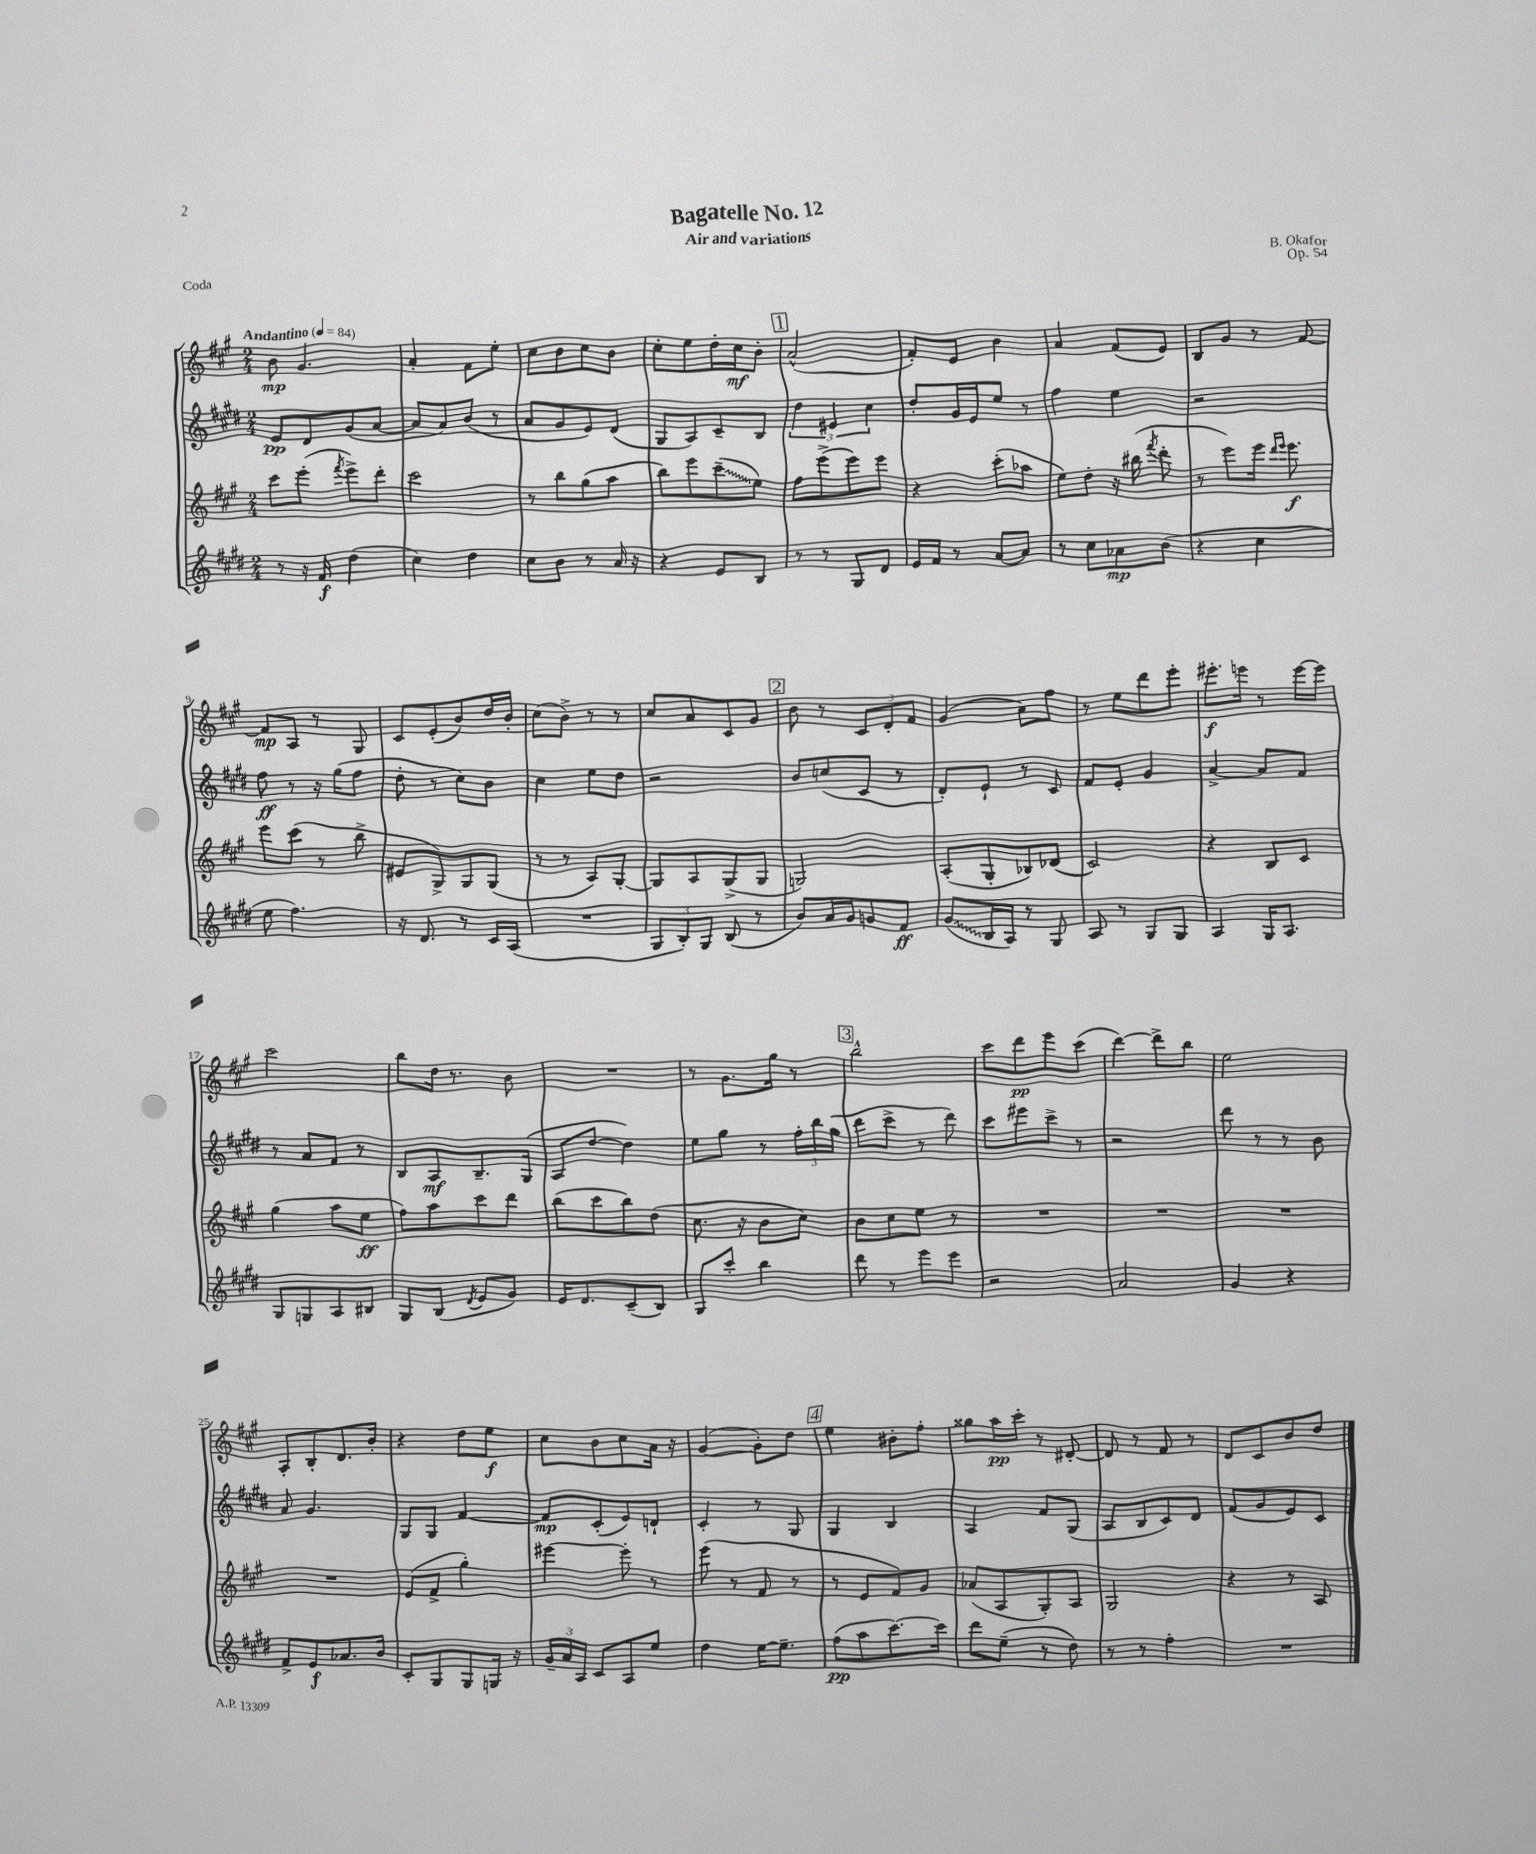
\header { title = "Bagatelle No. 12" composer = "B. Okafor" subtitle = "Air and variations" opus = "Op. 54" piece = "Coda" }
<<
\new StaffGroup <<
\new Staff = "s0" {
    \clef treble \key a \major \numericTimeSignature \time 2/4 \tempo "Andantino" 4 = 84
    \autoBeamOff b'8\mp gis'4. |
    a'4-. fis'8[ e''8]-. |
    cis''8[ b'8 cis''8 b'8] |
    cis''8[-. e''8 d''16-. cis''16\mf b'8]-. |
    \mark \markup { \box "1" } a'2-^( |
    fis'8[-.) e'8] b'4 |
    a'4 fis'8[( e'8]) |
    b8[ gis'8] r8 fis'8~ |
    fis'8[\mp a8] r8 gis8 |
    cis'8[ e'8-.( b'8) d''16 b'16]-. |
    cis''8[( b'8]->) r8 r8 |
    cis''8[ a'8 cis'8 gis'8] |
    \mark \markup { \box "2" } b'8 r8 \tuplet 3/2 { cis'8[ d'8-. fis'8] } |
    gis'4( a'8[) fis''8] |
    r8 e''8[ d'''8 e'''8]-. |
    eis'''8.[-.\f e'''16] r8 e'''16[~ e'''16] |
    cis'''2 |
    b''8[ d''16] r8. b'8 |
    R2 |
    r8 gis'8.[ gis''16] r8 |
    \mark \markup { \box "3" } b''2-^ |
    cis'''8[ d'''8\pp e'''8 cis'''8]( |
    d'''4~) d'''8[-> b''8] |
    e''2 |
    a8[-. b8-. d'8. b'16]-. |
    r4 d''8[ e''8]\f |
    cis''8[ b'8 cis''8 a'16] r16 |
    gis'4~( gis'8[-.) d''8] |
    \mark \markup { \box "4" } e''4 bis'8[-. fis''8]-. |
    gisis''8[ a''16\pp cis'''16]-. r8 dis'8~-. |
    dis'8 r8 fis'8 r8 |
    d'8[ cis'8 b'8 d''8] \bar "|." |
}
\new Staff = "s1" {
    \clef treble \key e \major \numericTimeSignature \time 2/4
    \autoBeamOff e'8[\pp dis'8 gis'8( a'8]~ |
    a'8[ a'8) b'8]( r8 |
    a'8[ gis'8 e'8) dis'8]( |
    gis8[ a8) cis'8-- b8] |
    \mark \markup { \box "1" } \tuplet 3/2 { dis''4 eis'4 cis''4 } |
    dis''8[-. gis'16 e'16 e''8] r8 |
    fis''4 e''4 |
    r2 |
    fis''8\ff r8 r16 gis''16[( fis''8] |
    dis''8-. r8 cis''8[) b'8] |
    cis''4 e''8[ dis''8] |
    r2 |
    \mark \markup { \box "2" } b'8[ c''8( cis'8] r8 |
    dis'8[-.) e'8]-! r8 cis'8 |
    fis'8[ e'8]-. gis'4 |
    a'4~-> a'8[ fis'8] |
    r8 a'8[ fis'8] r8 |
    b8[ a8\mf b8.-- gis16]( |
    a8[ dis''8]~ dis''4) |
    e''8[ gis''8] r8 \tuplet 3/2 { fis''16[-. b''16 gis''16]( } |
    \mark \markup { \box "3" } dis'''8[ cis'''8]-> r8 dis'''8) |
    cis'''8[ eis'''8 cis'''8]-> r8 |
    r2 |
    dis'''8 r8 r8 b'8 |
    a'8 gis'4. |
    gis8[ gis8] fis'4~ |
    fis'8[\mp cis'8-.( e'8) d'8]-! |
    cis'4-. r8 gis8 |
    \mark \markup { \box "4" } gis4 b4 |
    a4 fis'8[ gis8]( |
    a8[ b8 cis'8) dis'8] |
    fis'8[( gis'8 e'8) cis'8] \bar "|." |
}
\new Staff = "s2" {
    \clef treble \key a \major \numericTimeSignature \time 2/4
    \autoBeamOff cis'''8[ e'''8]-.( \acciaccatura { fis'''8 } e'''8[->) d'''8]-. |
    cis'''2 |
    r8 b''8[ gis''8( a''8] |
    b''8[) e'''8 \once \override Glissando.style = #'zigzag cis'''8--\glissando( e''8]) |
    \mark \markup { \box "1" } fis''8[ e'''8->( e'''8) e'''8] |
    r4 cis'''8[-.( aes''8] |
    e''8[) d''8]-. r16 bis''16( \acciaccatura { fis'''8 } d'''8-. |
    r8 e'''8[) e'''16] \grace { d'''16[ e'''16] } e'''8.\f |
    e'''8[ cis'''8]( r8 b''8-> |
    eis'8[ gis8->) gis8 gis8]( |
    r8 r8 a8[) gis8]~-. |
    gis8[ a8 gis8->( gis8] |
    \mark \markup { \box "2" } g2) |
    a8[-.( gis8-. bes8) des'8]( |
    cis'2) |
    r4 b8[ cis'8] |
    gis''4( a''8[ e''8]\ff |
    fis''8[) a''8 cis'''8 d'''8] |
    b''8[( cis'''8 b''8) d''8]( |
    cis''8. r16 b'8[ cis''8]) |
    \mark \markup { \box "3" } b'8[ cis''8 e''8] r8 |
    R2 |
    R2 |
    R2 |
    R2 |
    e'8[( fis'8]-> gis''4-.) |
    eis'''4~ eis'''8-. r8 |
    e'''8( r8 fis'8 r8 |
    \mark \markup { \box "4" } r8 e'8[ fis'8) gis'8] |
    aes'8[( a8 gis8-.) a8] |
    gis2 |
    r4 r8 a8 \bar "|." |
}
\new Staff = "s3" {
    \clef treble \key e \major \numericTimeSignature \time 2/4
    \autoBeamOff r8 r16 fis'16\f dis''4( |
    cis''4) dis''4 |
    cis''8[ b'8] r8 a'16 r16 |
    r4 e'8[ b8] |
    \mark \markup { \box "1" } r8 r8 gis8[ dis'8] |
    e'16[ fis'16] r8 a'8[~ a'8] |
    r8 cis''8[ aes'8\mp b'8]( |
    r4 cis''4 |
    e''8 fis''4.) |
    r16 dis'8. r8 cis'16[ a16]( |
    R2 |
    \tuplet 3/2 { gis8[ b8-.) gis8] } b8( r8 |
    \mark \markup { \box "2" } b'8[) a'16 gis'16 g'8 fis'8]\ff |
    \once \override Glissando.style = #'zigzag gis'8[\glissando( b16 a16]) r8 gis8 |
    a8 r8 gis8[ gis8] |
    a4 gis16[ a8.] |
    gis8[ g8 a8 bis8] |
    gis8[ b8]( \acciaccatura { dis'8 } e'8[ gis'8]) |
    e'16[ dis'8. cis'8--( b8]) |
    gis8[ cis'''8]-. b''4 |
    \mark \markup { \box "3" } dis'''8 r8 e'''8[ e'''8] |
    r2 |
    a'2 |
    gis'4 r4 |
    fis'8[-> e'8\f aes'8. b'16] |
    cis'8[-. gis8 gis8 g16] r16 |
    \tuplet 3/2 { gis'16[-- a'16 a16] } cis'8[ a8 e''8] |
    dis''4 e''16[~ e''8.]-- |
    \mark \markup { \box "4" } fis''8[\pp( a''8 cis'''8.~) cis'''16] |
    dis'''8[ e''8]--( r8 dis''8) |
    r8 r8 fis''4-. |
    R2 \bar "|." |
}
>>
>>
